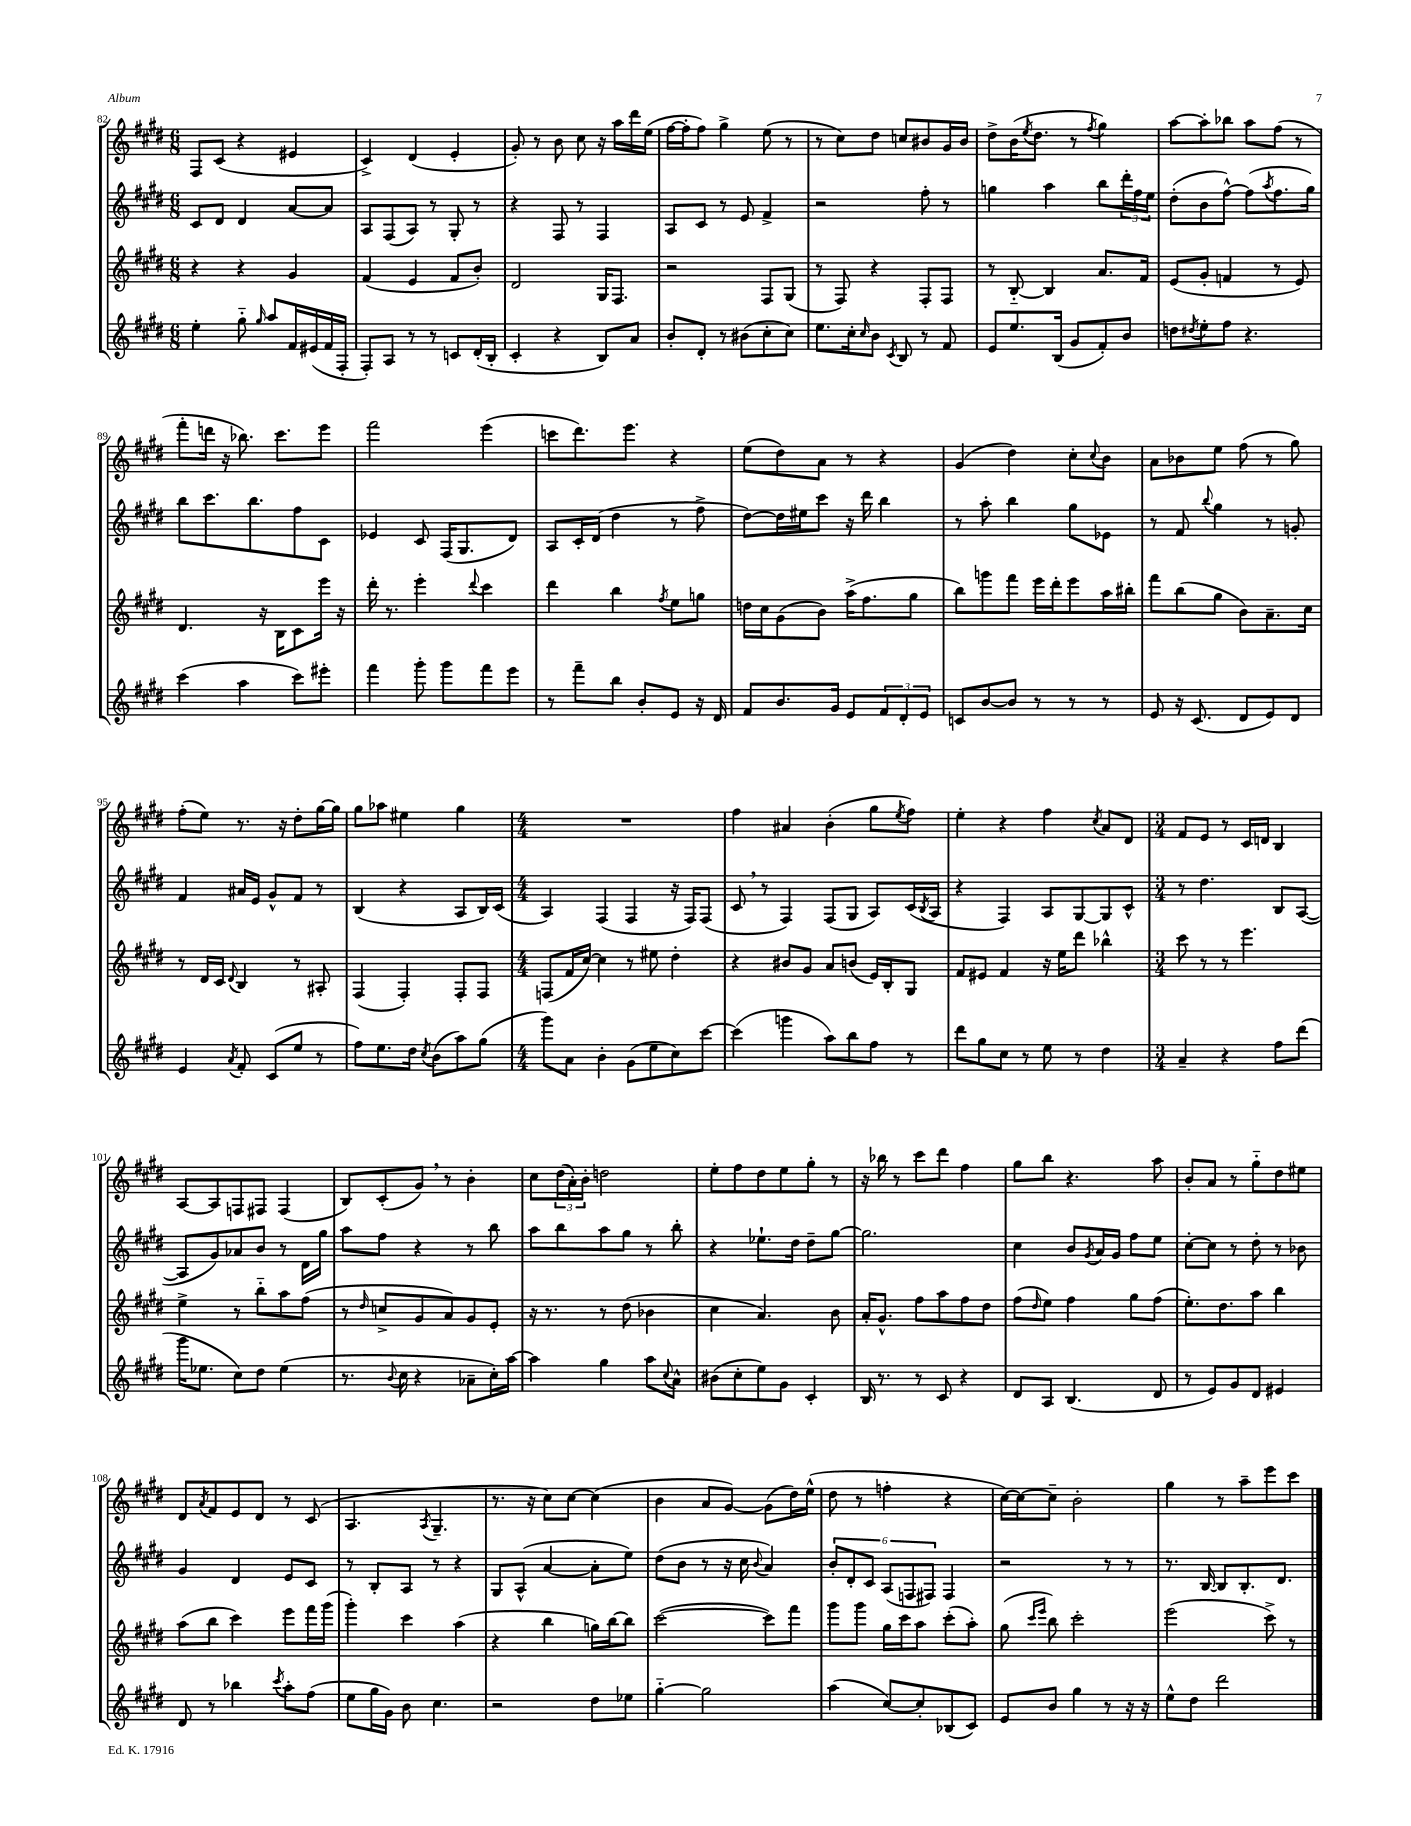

**kern	**kern	**kern	**kern
*staff4	*staff3	*staff2	*staff1
*clefG2	*clefG2	*clefG2	*clefG2
*k[f#c#g#d#]	*k[f#c#g#d#]	*k[f#c#g#d#]	*k[f#c#g#d#]
*M6/8	*M6/8	*M6/8	*M6/8
4ee'\	4r	8c#/L	8F#/L
.	.	8d#/J	(8c#/J
8gg#'~\	4r	4d#/	4r
16qqgg#/	.	.	.
8aa/L	.	.	.
16f#/L	4g#/	[8a/L	4e#/
(16e#/	.	.	.
16f#/	.	8a/]J	.
16F#'/JJ	.	.	.
=	=	=	=
8F#'/L)	(4f#/	8A/L	4c#^/)
8A/J	.	(8F#/	.
8r	4e/	8A/J)	(4d#/
8r	.	8r	.
8c/L	8f#/L	8G#'/	4e'/
(16d#'/L	8b'/J)	8r	.
16B'/JJ	.	.	.
=	=	=	=
4c#'/	2d#/	4r	8g#'/)
.	.	.	8r
4r	.	8F#/	8b\
.	.	8r	8cc#\
8B/L)	16G#/LK	4F#/	16r
.	8.F#/J	.	16aa\LL
8a/J	.	.	16ddd#\
.	.	.	(16ee\JJ
=	=	=	=
8b'/L	2r	8A/L	[16ff#\LL
.	.	.	16ff#'\]J
8d#'/J	.	8c#/J	8ff#\J)
8r	.	8r	4gg#^\
(8b#\L	.	8e/	.
8cc#'\	8F#/L	4f#^/	(8ee\
8cc#\J)	(8G#/J	.	8r
=	=	=	=
8.ee\L	8r	2r	8r
.	8F#/)	.	8cc#\L)
16cc#'\k	.	.	.
16qqcc#/	.	.	.
8b\J	4r	.	8dd#\J
8qc#/	.	.	.
8B/	.	.	8cc/L
8r	8F#'/L	8ff#'\	8b#/
8f#/	8F#/J	8r	16g#/L
.	.	.	16b#/JJ
=	=	=	=
8e/L	8r	4gg\	8dd#^\L
8.ee/	[8B'~/	.	(16b\K
.	.	.	8qee/
.	.	.	8.dd#\J
.	4B/]	4aa\	.
(16B/Jk	.	.	.
8g#/L	.	.	8r
.	.	.	8qff#/
8f#'/)	8.a/L	8bb\L	4gg#\)
8b/J	.	24ddd#'\L	.
.	.	24ff#\	.
.	16f#/Jk	.	.
.	.	24ee\JJ	.
=	=	=	=
8dd\L	(8e/L	(8dd#'\L	[8aa\L
8qdd#/	.	.	.
8ee'\	8g#'/J	8b\	8aa'\]
8ff#\J	4f/	[8ff#^^\J)	8bb-\J
4.r	.	(8ff#\]L	8aa\L
.	.	8qaa/	.
.	8r	8.ff#\	(8ff#\J
.	8e/)	.	8r
.	.	16gg#\Jk)	.
=	=	=	=
(4ccc#\	4.d#/	8bb\L	8fff#'\L
.	.	8.ccc#\	16ddd\Jk
.	.	.	16r
4aa\	.	.	8.bb-\)
.	.	8.bb\	.
.	16r	.	.
.	16B\LK	.	8.ccc#\L
8ccc#\L)	8c#\	8ff#\	.
8eee#'\J	16eee\Jk	8c#\J	8eee\J
.	16r	.	.
=	=	=	=
4fff#\	16ddd#'\	4e-/	2fff#\
.	8.r	.	.
8ggg#'\	4eee'\	8c#/	.
8ggg#\L	.	(16F#/LK	.
.	.	8.G#/	.
.	8qqddd#/	.	.
8fff#\	4ccc#\	.	(4eee\
8eee\J	.	8d#/J)	.
=	=	=	=
8r	4ddd#\	8A/L	8ccc\L
8fff#~\L	.	16c#'/L	8.ddd#\)
.	.	(16d#/JJ	.
8bb\J	4bb\	4dd#\	.
.	.	.	8.eee\J
8b'/L	.	.	.
.	8qff#/	.	.
8e/J	8ee\L	8r	4r
16r	8gg\J	8ff#^\	.
16d#/	.	.	.
=	=	=	=
8f#/L	16dd\LL	[8dd#\L)	(8ee\L
.	16cc#\J	.	.
8.b/	(8g#\	16dd#\]L	8dd#\)
.	.	16ee#\J	.
.	8b\J)	8ccc#\J	8a\J
16g#/Jk	.	.	.
8e/L	(16aa^\LK	16r	8r
.	8.ff#\	16ddd#\	.
12f#/	.	4bb\	4r
12d#'/	.	.	.
.	8gg#\J	.	.
12e/J	.	.	.
=	=	=	=
8c/L	8bb\L)	8r	(4g#/
[8b/	8ggg\	8aa'\	.
8b/]J	8fff#\J	4bb\	4dd#\)
8r	16eee\LL	.	.
.	16ddd#'\J	.	.
8r	8eee\	8gg#\L	8cc#'\L
.	.	.	8qqcc#/
8r	16aa\L	8e-\J	8b\J
.	16bb#'\JJ	.	.
=	=	=	=
8e/	8fff#\L	8r	8a\L
16r	(8bb\	8f#/	8b-\
(8.c#/	.	.	.
.	.	8qqbb/	.
.	8gg#\J	4gg#\	8ee\J
8d#/L	8b\L)	.	(8ff#\
8e/)	8.a~\	8r	8r
8d#/J	.	8g'/	8gg#\)
.	16cc#\Jk	.	.
=	=	=	=
4e/	8r	4f#/	(8ff#'\L
.	16d#/LL	.	8ee\J)
.	16c#/JJ	.	.
8qa/	8qqd#/	.	.
8f#'/	4B/	16a#/LL	8.r
.	.	16e/JJ	.
(8c#/L	.	8g#^^/L	.
.	.	.	16r
8ee/J	8r	8f#/J	8dd#'\L
8r	8A#'/	8r	[16gg#\L
.	.	.	16gg#\]JJ
=	=	=	=
8ff#\L)	(4F#/	(4B/	8gg#\L
8.ee\	.	.	8aa-\J
.	4F#'/)	4r	4ee#\
16dd#\Jk	.	.	.
8qcc#/	.	.	.
(8b\L	.	.	.
8aa\)	8F#'/L	8A/L	4gg#\
(8gg#\J	8F#/J	16B/L)	.
.	.	(16c#/JJ	.
=	=	=	=
*M4/4	*M4/4	*M4/4	*M4/4
8ggg#\L)	(8F/L	4A/)	1r
8a\J	16f#/L	.	.
.	[16cc#/JJ)	.	.
4b'\	4cc#\]	(4F#/	.
(8g#\L	8r	4F#/	.
8ee\	8ee#\	.	.
8cc#\)	4dd#'\	16r	.
.	.	16F#/LK)	.
[8ccc#\J	.	(8F#/J	.
=	=	=	=
(4ccc#\]	4r	8c#/	4ff#\
.	.	8r	.
4ggg\	8b#/L	4F#/)	4a#/
.	8g#/J	.	.
8aa\L)	8a/L	(8F#/L	(4b'\
8bb\	(8b/J	8G#/J	.
8ff#\J	16e/LL)	8A/L)	8gg#\L
.	16B'/J	.	.
.	.	.	8qee/
8r	8G#/J	(16c#/L	8ff#\J)
.	.	8qB/	.
.	.	16A/JJ	.
=	=	=	=
8ddd#\L	8f#/L	4r	4ee'\
8gg#\	8e#/J	.	.
8cc#\J	4f#/	4F#/)	4r
8r	.	.	.
8ee\	16r	8A/L	4ff#\
.	16ee\LK	.	.
8r	8ddd#\J	[8G#/	.
.	.	.	8qcc#/
4dd#\	4bb-^^\	8G#/]	8a/L
.	.	8c#^^/J	8d#/J
=	=	=	=
*M3/4	*M3/4	*M3/4	*M3/4
4a~/	8ccc#\	8r	8f#/L
.	8r	4.dd#\	8e/J
4r	8r	.	8r
.	4.eee\	.	16c#/LL
.	.	.	16d/JJ
8ff#\L	.	8B/L	4B/
(8ddd#\J	.	([8A/J	.
=	=	=	=
16ggg#\LK	4ee^\	8A/]L	[8A/L
8.ee-\J	.	.	.
.	.	8g#/)	8A/]
8cc#\L)	8r	8a-/	8F/
8dd#\J	8bb'~\L	8b/J	8F#/J
(4ee-\	8aa\	8r	(4F#/
.	(8ff#\J	16d#\LL	.
.	.	16gg#\JJ	.
=	=	=	=
8.r	8r	8aa\L	8B/L)
.	16qqdd#/	.	.
.	8cc^/L	8ff#\J	(8c#'/
8qqb/	.	.	.
16cc#\	.	.	.
4r	8g#/	4r	8g#/J)
.	8a/)	.	8r
8a-~\L	8g#/	8r	4b'\
16cc#'\L)	8e'/J	8bb\	.
[16aa\JJ	.	.	.
=	=	=	=
4aa\]	16r	8aa\L	8cc#\L
.	8.r	.	.
.	.	8bb\	(24dd#\L
.	.	.	24a'\)
.	.	.	24b'\JJ
4gg#\	8r	8aa\	2dd\
.	(8dd#\	8gg#\J	.
8aa\L	4b-\	8r	.
8qqcc#/	.	.	.
8a^^\J	.	8bb'\	.
=	=	=	=
(8b#\L	4cc#\	4r	8ee'\L
8cc#'\	.	.	8ff#\
8ee\)	4.a/)	8.ee-`\L	8dd#\
8g#\J	.	.	8ee\
.	.	16dd#\Jk	.
4c#'/	.	8dd#~\L	8gg#'\J
.	8b\	[8gg#\J	8r
=	=	=	=
16B/	16a'/LK	2.gg#\]	16r
8.r	8.g#^^/J	.	16bb-\
.	.	.	8r
8r	8ff#\L	.	8ccc#\L
8c#/	8aa\	.	8ddd#\J
4r	8ff#\	.	4ff#\
.	8dd#\J	.	.
=	=	=	=
8d#/L	(8ff#\L	4cc#\	8gg#\L
.	16qqdd#/	.	.
8A/J	8ee\J)	.	8bb\J
(4.B/	4ff#\	8b/L	4.r
.	.	8qg#/	.
.	.	16a/L	.
.	.	16g#/JJ	.
.	8gg#\L	8ff#\L	.
8d#/	(8ff#\J	8ee\J	8aa\
=	=	=	=
8r	8.ee'\L)	[8cc#'\L	8b'/L
8e/L)	.	8cc#\]J	8a/J
.	8.dd#\	.	.
8g#/	.	8r	8r
8d#/J	8aa\J	8dd#'\	8gg#'~\L
4e#/	4bb\	8r	8dd#\
.	.	8b-\	8ee#\J
=	=	=	=
8d#/	(8aa\L	4g#/	8d#/L
.	.	.	8qa/
8r	8bb\J	.	8f#/
4bb-\	4ccc#\)	4d#/	8e/
.	.	.	8d#/J
8qccc#/	.	.	.
8aa'\L	8eee\L	8e/L	8r
(8ff#\J	16fff#\L	8c#/J	(8c#/
.	(16ggg#\JJ	.	.
=	=	=	=
8ee\L	4ggg#'\)	8r	4.A/
16gg#\L	.	8B'/L	.
16g#\JJ)	.	.	.
8b\	4ccc#\	8A/J	.
.	.	.	8qA/
4.cc#\	.	8r	4.G#~/
.	(4aa\	4r	.
=	=	=	=
2r	4r	8G#/L	8.r
.	.	(8A^^/J	.
.	.	.	16r
.	4bb\	[4a/	8cc#\L)
.	.	.	[8cc#\J
8dd#\L	16gg\LL)	8a'\]L	(4cc#\]
.	[16bb\J	.	.
8ee-\J	8bb\]J	8ee\J)	.
=	=	=	=
[4gg#'~\	([2ccc#\	(8dd#\L	4b\
.	.	8b\J	.
2gg#\]	.	8r	8a/L
.	.	16r	[8g#/J)
.	.	16cc#\	.
.	.	8qqb/	.
.	8ccc#\]L)	4a/)	(8g#\]L
.	8fff#\J	.	16dd#\L)
.	.	.	(16ee^^\JJ
=	=	=	=
(4aa\	8ggg#\L	12b'/L	8dd#\
.	.	12d#'/	.
.	8ggg#\J	.	8r
.	.	12c#/J	.
[8cc#/L)	16gg#\LL	(12A/L	4ff'\
.	16ccc#\J	.	.
.	.	12F/	.
8cc#'/]	8aa\J	.	.
.	.	12F#/J)	.
(8B-/	(8ccc#'\L	4F#/	4r
8c#/J)	8aa'\J)	.	.
=	=	=	=
8e/L	(8gg#\	2r	[16cc#\LL)
.	.	.	16cc#\_J
.	16qqccc#/LL	.	.
.	16qqeee/JJ	.	.
8b/J	8bb\)	.	8cc#~\]J
4gg#\	2ccc#'\	.	2b'\
8r	.	8r	.
16r	.	8r	.
16r	.	.	.
=	=	=	=
8ee^^\L	(2eee\	8.r	4gg#\
8dd#\J	.	.	.
.	.	[16B/	.
2ddd#\	.	8B/]L	8r
.	.	8.B'/	8aa~\L
.	8ccc#^\)	.	8eee\
.	.	8.d#/J	.
.	8r	.	8ccc#\J
==	==	==	==
*-	*-	*-	*-
